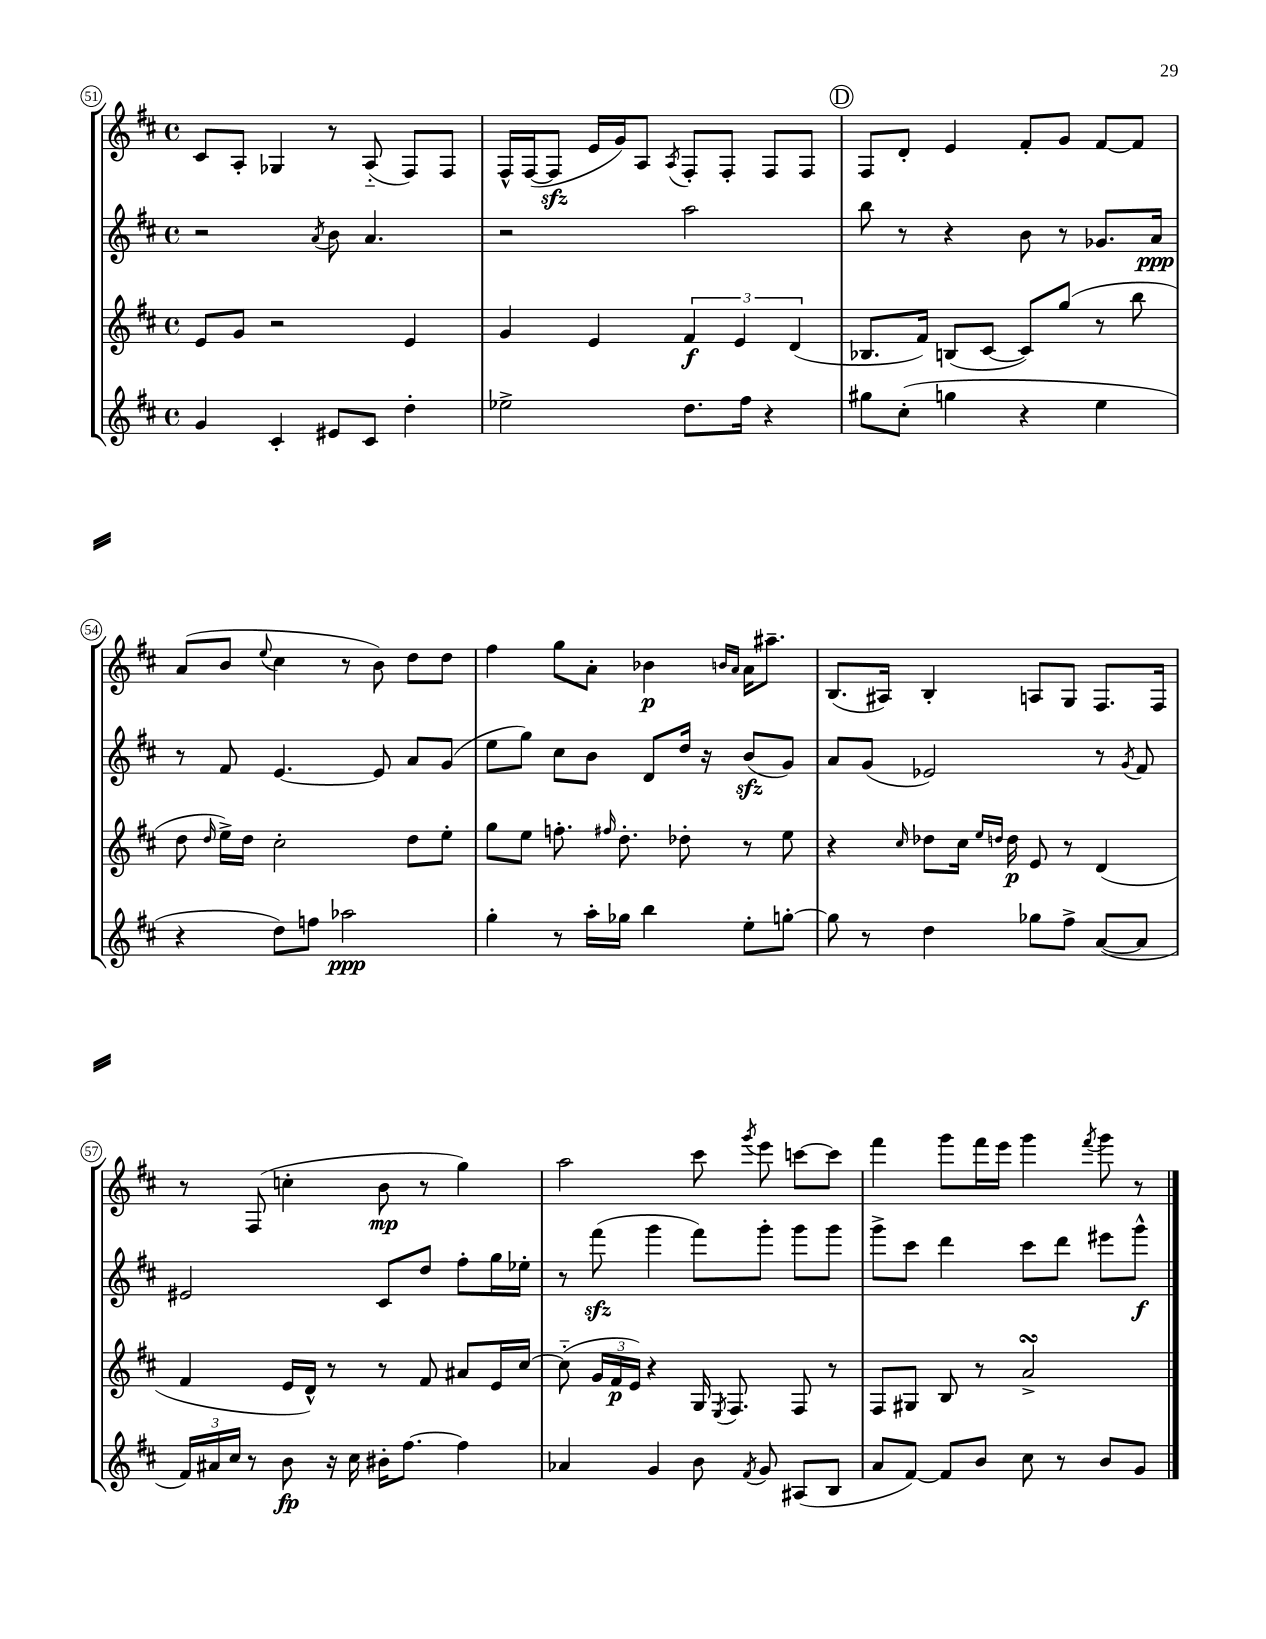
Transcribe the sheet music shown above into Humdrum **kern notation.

**kern	**dynam	**kern	**dynam	**kern	**dynam	**kern	**dynam
*part4	*part4	*part3	*part3	*part2	*part2	*part1	*part1
*staff4	*staff4	*staff3	*staff3	*staff2	*staff2	*staff1	*staff1
*clefG2	*	*clefG2	*	*clefG2	*	*clefG2	*
*k[f#c#]	*	*k[f#c#]	*	*k[f#c#]	*	*k[f#c#]	*
*M4/4	*	*M4/4	*	*M4/4	*	*M4/4	*
*met(c)	*	*met(c)	*	*met(c)	*	*met(c)	*
=51	=51	=51	=51	=51	=51	=51	=51
4g/	.	8e/L	.	2r	.	8c#/L	.
.	.	8g/J	.	.	.	8A'/J	.
4c#'/	.	2r	.	.	.	4G-X/	.
.	.	.	.	8qa/	.	.	.
8e#X/L	.	.	.	8b\	.	8r	.
8c#/J	.	.	.	4.a/	.	(8A/	.
4dd'\	.	4e/	.	.	.	8F#/L)	.
.	.	.	.	.	.	8F#/J	.
=52	=52	=52	=52	=52	=52	=52	=52
2ee-X^\	.	4g/	.	2r	.	16F#^^/LL	.
.	.	.	.	.	.	([16F#/J	.
.	.	.	.	.	.	8F#zz/J]	.
.	.	4e/	.	.	.	16e/LL	.
.	.	.	.	.	.	16g/J)	.
.	.	.	.	.	.	8A/J	.
.	.	.	.	.	.	8qA/	.
8.dd\L	.	6f#/	f	2aa\	.	8F#'/L	.
.	.	.	.	.	.	8F#'/J	.
.	.	6e/	.	.	.	.	.
16ff#\Jk	.	.	.	.	.	.	.
4r	.	.	.	.	.	8F#/L	.
.	.	(6d/	.	.	.	.	.
.	.	.	.	.	.	8F#/J	.
!!LO:REH:place=s1:t=D
=53	=53	=53	=53	=53	=53	=53	=53
8gg#X\L	.	8.B-X/L	.	8bb\	.	8F#/L	.
(8cc#'\J	.	.	.	8r	.	8d'/J	.
.	.	16f#/Jk)	.	.	.	.	.
4ggn\	.	(8Bn/L	.	4r	.	4e/	.
.	.	[8c#/J	.	.	.	.	.
4r	.	8c#/L])	.	8b\	.	8f#'/L	.
.	.	(8gg/J	.	8r	.	8g/J	.
4ee\	.	8r	.	8.g-X/L	.	[8f#/L	.
.	.	8bb\	.	.	.	8f#/J]	.
.	.	.	.	16a/Jk	ppp	.	.
!!LO:LB:g=z
=54	=54	=54	=54	=54	=54	=54	=54
4r	.	8dd\	.	8r	.	(8a/L	.
.	.	16qqdd/	.	.	.	.	.
.	.	16ee^\LL)	.	8f#/	.	8b/J	.
.	.	16dd\JJ	.	.	.	.	.
.	.	.	.	.	.	8qqee/	.
8dd\L)	.	2cc#'\	.	[4.e/	.	4cc#\	.
8ffn\J	.	.	.	.	.	.	.
2aa-X\	ppp	.	.	.	.	8r	.
.	.	.	.	8e/]	.	8b\)	.
.	.	8dd\L	.	8a/L	.	8dd\L	.
.	.	8ee'\J	.	(8g/J	.	8dd\J	.
=55	=55	=55	=55	=55	=55	=55	=55
4gg'\	.	8gg\L	.	8ee\L	.	4ff#\	.
.	.	8ee\J	.	8gg\J)	.	.	.
8r	.	8.ffn'\	.	8cc#\L	.	8gg\L	.
16aa'\LL	.	.	.	8b\J	.	8a'\J	.
.	.	16qqff#X/	.	.	.	.	.
16gg-X\JJ	.	8.dd'\	.	.	.	.	.
4bb\	.	.	.	8d/L	.	4b-X\	p
.	.	8dd-X'\	.	16dd/Jk	.	.	.
.	.	.	.	16r	.	.	.
.	.	.	.	.	.	16qqbn/LL	.
.	.	.	.	.	.	16qqa/JJ	.
8ee'\L	.	8r	.	(8bzz/L	.	16a\KL	.
.	.	.	.	.	.	8.aa#X~\J	.
[8ggn'\J	.	8ee\	.	8g/J)	.	.	.
=56	=56	=56	=56	=56	=56	=56	=56
8gg\]	.	4r	.	8a/L	.	(8.B/L	.
8r	.	.	.	(8g/J	.	.	.
.	.	.	.	.	.	16A#X/Jk)	.
.	.	16qqcc#/	.	.	.	.	.
4dd\	.	8dd-X\L	.	2e-X/)	.	4B'/	.
.	.	16cc#\Jk	.	.	.	.	.
.	.	16qqee/LL	.	.	.	.	.
.	.	16qqddn/JJ	.	.	.	.	.
.	.	16dd\	p	.	.	.	.
8gg-X\L	.	8e/	.	.	.	8An/L	.
8ff#^\J	.	8r	.	.	.	8G/J	.
([8a/L	.	(4d/	.	8r	.	8.F#/L	.
.	.	.	.	8qg/	.	.	.
8a/J]	.	.	.	8f#/	.	.	.
.	.	.	.	.	.	16F#/Jk	.
!!LO:LB:g=z
=57	=57	=57	=57	=57	=57	=57	=57
24f#/LL)	.	4f#/	.	2e#X/	.	8r	.
24a#X/	.	.	.	.	.	.	.
24cc#/JJ	.	.	.	.	.	.	.
8r	.	.	.	.	.	(8F#/	.
8b\	fp	16e/LL	.	.	.	4ccn'\	.
.	.	16d^^/JJ)	.	.	.	.	.
16r	.	8r	.	.	.	.	.
16cc#\	.	.	.	.	.	.	.
16b#X'\KL	.	8r	.	8c#/L	.	8b\	mp
[8.ff#\J	.	.	.	.	.	.	.
.	.	8f#/	.	8dd/J	.	8r	.
4ff#\]	.	8a#X/L	.	8ff#'\L	.	4gg\)	.
.	.	16e/L	.	16gg\L	.	.	.
.	.	[16cc#/JJ	.	16ee-X'\JJ	.	.	.
=58	=58	=58	=58	=58	=58	=58	=58
4a-X/	.	(8cc#\]	.	8r	.	2aa\	.
.	.	24g/LL	.	(8fff#zz\	.	.	.
.	.	24f#/	p	.	.	.	.
.	.	24e/JJ)	.	.	.	.	.
4g/	.	4r	.	4ggg\	.	.	.
8b\	.	16G/	.	8fff#\L)	.	8ccc#\	.
.	.	8qE/	.	.	.	.	.
.	.	8.F#/	.	.	.	.	.
8qf#/	.	.	.	.	.	8qggg/	.
8g/	.	.	.	8ggg'\J	.	8eee\	.
(8A#X/L	.	8F#/	.	8ggg\L	.	[8cccn\L	.
8B/J	.	8r	.	8ggg\J	.	8ccc\J]	.
=59	=59	=59	=59	=59	=59	=59	=59
8a/L	.	8F#/L	.	8ggg^\L	.	4fff#\	.
[8f#/J)	.	8G#X/J	.	8ccc#\J	.	.	.
8f#/L]	.	8B/	.	4ddd\	.	8ggg\L	.
8b/J	.	8r	.	.	.	16fff#\L	.
.	.	.	.	.	.	16eee\JJ	.
8cc#\	.	2asSSS^/	.	8ccc#\L	.	4ggg\	.
8r	.	.	.	8ddd\J	.	.	.
.	.	.	.	.	.	8qfff#/	.
8b/L	.	.	.	8eee#X\L	.	8ggg\	.
8g/J	.	.	.	8ggg^^\J	f	8r	.
==	==	==	==	==	==	==	==
*-	*-	*-	*-	*-	*-	*-	*-
